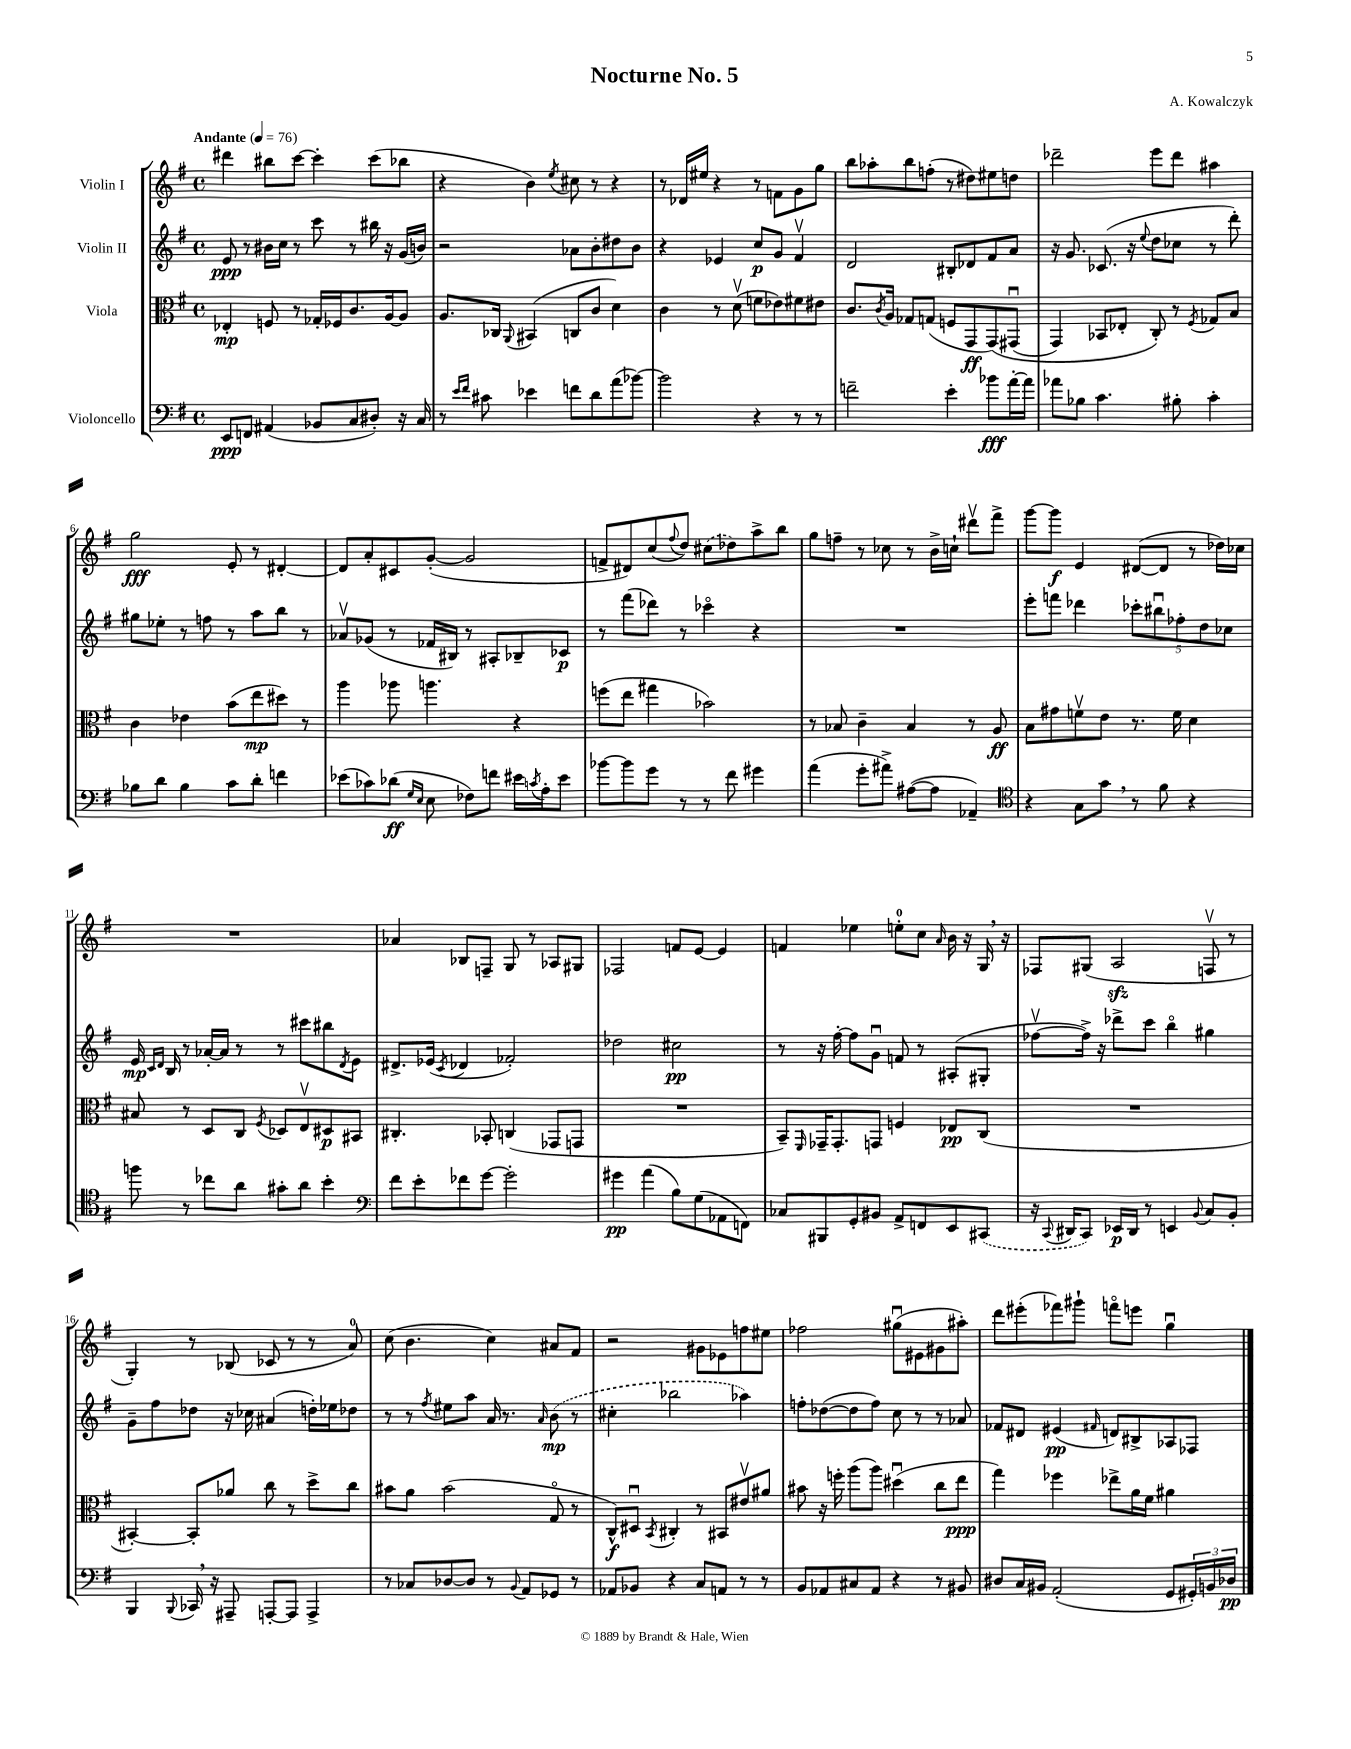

**kern	**dynam	**kern	**dynam	**kern	**dynam	**kern	**dynam
*part4	*part4	*part3	*part3	*part2	*part2	*part1	*part1
*staff4	*staff4	*staff3	*staff3	*staff2	*staff2	*staff1	*staff1
*I"Violoncello	*	*I"Viola	*	*I"Violin II	*	*I"Violin I	*
*clefF4	*	*clefC3	*	*clefG2	*	*clefG2	*
*k[f#]	*	*k[f#]	*	*k[f#]	*	*k[f#]	*
*M4/4	*	*M4/4	*	*M4/4	*	*M4/4	*
*met(c)	*	*met(c)	*	*met(c)	*	*met(c)	*
*MM76	*	*MM76	*	*MM76	*	*MM76	*
=1	=1	=1	=1	=1	=1	=1	=1
!	!	!	!	!	!	!LO:TX:a:B:t=Andante	!
8EE/L	ppp	4E-X'/	mp	8e/	ppp	4ddd#X\	.
8FFn/J	.	.	.	8r	.	.	.
(4AA#X/	.	8Fn/	.	16b#X\LL	.	8bb#X\L	.
.	.	.	.	16cc\JJ	.	.	.
.	.	8r	.	8r	.	[8ccc\J	.
8BB-X/L	.	16G-X'/LL	.	8ccc\	.	4ccc'\]	.
.	.	16F-X/J	.	.	.	.	.
8C/	.	8.c/	.	8r	.	.	.
8D#X'/J)	.	.	.	16bb#X\	.	(8ccc\L	.
.	.	[16A/k	.	16r	.	.	.
16r	.	8A/J]	.	(16g/LL	.	8bb-X\J	.
16C/	.	.	.	16bn/JJ)	.	.	.
=2	=2	=2	=2	=2	=2	=2	=2
8r	.	8.A/L	.	2r	.	4r	.
16qqe/LL	.	.	.	.	.	.	.
16qqf#/JJ	.	.	.	.	.	.	.
8c#X\	.	.	.	.	.	.	.
.	.	16C-X/Jk	.	.	.	.	.
.	.	8qqAA/	.	.	.	.	.
4e-X\	.	(4BB#X/	.	.	.	4b\)	.
.	.	.	.	.	.	8qee/	.
8fn\L	.	8Cn/L	.	8a-X\L	.	8cc#X\	.
8d\	.	8c/J	.	8b'\	.	8r	.
(8a\	.	4d\)	.	8dd#X\	.	4r	.
[8b-X\J)	.	.	.	8b\J	.	.	.
=3	=3	=3	=3	=3	=3	=3	=3
2b-\]	.	4c\	.	4r	.	8r	.
.	.	.	.	.	.	16d-X/LL	.
.	.	.	.	.	.	16ee#X/JJ	.
.	.	8r	.	4e-X/	.	4r	.
.	.	(8dv\	.	.	.	.	.
4r	.	8fn\L	.	8cc/L	p	8r	.
.	.	8e-X\)	.	8g/J	.	8fn\L	.
8r	.	8f#X\	.	4f#v/	.	8g\	.
8r	.	8e#X\J	.	.	.	8gg\J	.
=4	=4	=4	=4	=4	=4	=4	=4
2fn~\	.	8.c/L	.	2d/	.	8bb\L	.
.	.	.	.	.	.	8aa-X'\	.
.	.	8qc/	.	.	.	.	.
.	.	16A/Jk	.	.	.	.	.
.	.	8G-X/L	.	.	.	8bb\	.
.	.	(8Gn/J	.	.	.	(8ffn'\J	.
4e'\	.	8Fn/L	.	8B#X'/L	.	8r	.
.	.	8GG/	ff	8d-X/	.	8dd#X\L)	.
8b-X\L	fff	(8GG/)	.	8f#/	.	8ee#X\	.
[16a'\L	.	(8GG#Xu/J	.	8a/J	.	8ddn\J	.
16a\JJ]	.	.	.	.	.	.	.
=5	=5	=5	=5	=5	=5	=5	=5
8a-X\L	.	4GG/)	.	16r	.	2ddd-X~\	.
.	.	.	.	8.g/	.	.	.
8B-X\J	.	.	.	.	.	.	.
4.c\	.	8BB-X/L	.	(8.c-X/	.	.	.
.	.	8E-X'/J	.	.	.	.	.
.	.	.	.	16r	.	.	.
.	.	.	.	8qqee/	.	.	.
.	.	8C'/)	.	8dd\L	.	8eee\L	.
8B#X'\	.	8r	.	8cc-X\J	.	8ddd-\J	.
.	.	8qF#/	.	.	.	.	.
4c'\	.	8G-X/L	.	8r	.	4aa#X\	.
.	.	8B/J	.	8ddd'\)	.	.	.
!!LO:LB:g=z
=6	=6	=6	=6	=6	=6	=6	=6
8B-X\L	.	4c\	.	8gg#X\L	.	2gg\	fff
8d\J	.	.	.	8ee-X'\J	.	.	.
4B-\	.	4e-X\	.	8r	.	.	.
.	.	.	.	8ffn\	.	.	.
8c\L	.	(8b\L	.	8r	.	8e'/	.
8d'\J	.	8ee\	mp	8aa\L	.	8r	.
4fn\	.	8dd#X\J)	.	8bb\J	.	[4d#X'/	.
.	.	8r	.	8r	.	.	.
=7	=7	=7	=7	=7	=7	=7	=7
(8e-X\L	.	4aa\	.	8a-Xv/L	.	8d#/L]	.
8c-X\)	.	.	.	(8g-X/J	.	8a'/	.
(8d-X\J	ff	8aa-X\	.	8r	.	8c#X/	.
16qqG/LL	.	.	.	.	.	.	.
16qqE/JJ	.	.	.	.	.	.	.
8E\	.	4.aan\	.	16f-X/LL	.	([8g'/J	.
.	.	.	.	16B#X/JJ)	.	.	.
8F-X\L)	.	.	.	8r	.	2g/]	.
8fn\J	.	.	.	8A#X'/L	.	.	.
16e#X\LL	.	4r	.	8B-X~/	.	.	.
8qcn/	.	.	.	.	.	.	.
16A'\J	.	.	.	.	.	.	.
8e#\J	.	.	.	8c-X/J	p	.	.
=8	=8	=8	=8	=8	=8	=8	=8
[8b-X\L	.	(8ffn\L	.	8r	.	8fn^/L	.
8b-\]	.	8ee\J	.	(8fff#\L	.	8d#X/)	.
8g\J	.	4gg#X\	.	8ddd-X\J)	.	(8cc/	.
.	.	.	.	.	.	8qqff#/	.
8r	.	.	.	8r	.	8dd/J)	.
8r	.	2b-X\)	.	4ccc-X\	.	(8cc#X\L	.
8f#\	.	.	.	.	.	8dd-X\)	.
4g#X\	.	.	.	4r	.	8aa^\	.
.	.	.	.	.	.	8bb\J	.
=9	=9	=9	=9	=9	=9	=9	=9
(4a\	.	8r	.	1r	.	8gg\L	.
.	.	8B-X/	.	.	.	8ffn~\J	.
8g'\L	.	4c~\	.	.	.	8r	.
8a#X^\J)	.	.	.	.	.	8cc-X\	.
([8A#X\L	.	4B-/	.	.	.	8r	.
8A#\J]	.	.	.	.	.	16b^\LL	.
.	.	.	.	.	.	16ccn`\JJ	.
4AA-X~/)	.	8r	.	.	.	8ddd#Xv\L	.
.	.	8A/	ff	.	.	8fff#^\J	.
=10	=10	=10	=10	=10	=10	=10	=10
*clefC4	*	*	*	*	*	*	*
4r	.	8B\L	.	8eee'\L	.	[8ggg\L	.
.	.	8g#X\	.	8fffn\J	.	8ggg\J]	f
8G\L	.	8fnv\	.	4ddd-X\	.	4e/	.
8g,\J	.	8e\J	.	.	.	.	.
8r	.	8.r	.	10ccc-X'\L	.	([8d#X/L	.
.	.	.	.	10bb#Xu\	.	.	.
8f#\	.	.	.	.	.	8d#/J]	.
.	.	16f\	.	.	.	.	.
.	.	.	.	10ff-X'\	.	.	.
4r	.	4d\	.	.	.	8r	.
.	.	.	.	10dd\	.	.	.
.	.	.	.	.	.	16dd-X\LL)	.
.	.	.	.	10cc-X\J	.	.	.
.	.	.	.	.	.	16cc-X\JJ	.
!!LO:LB:g=z
=11	=11	=11	=11	=11	=11	=11	=11
8ffn\	.	8B#X/	.	16e/	mp	1r	.
.	.	.	.	16qqc/LL	.	.	.
.	.	.	.	16qqd/JJ	.	.	.
.	.	.	.	16B/	.	.	.
8r	.	8r	.	8r	.	.	.
8cc-X\L	.	8D/L	.	[16a-X'/LL	.	.	.
.	.	.	.	16a-/JJ]	.	.	.
8a\J	.	8C/J	.	8r	.	.	.
.	.	8qF#/	.	.	.	.	.
8g#X'\L	.	8D-X/L	.	8r	.	.	.
8a\J	.	8Ev/	.	8ccc#X\L	.	.	.
4b'\	.	8D#X/	p	8bb#X\	.	.	.
.	.	.	.	8qd/	.	.	.
.	.	8BB#X/J	.	8e\J	.	.	.
=12	=12	=12	=12	=12	=12	=12	=12
*clefF4	*	*	*	*	*	*	*
8f#\L	.	4.C#X'/	.	8.d#X^/L	.	4a-X/	.
8e'\	.	.	.	.	.	.	.
.	.	.	.	(16e-X/Jk	.	.	.
.	.	.	.	8qc/	.	.	.
8f-X\	.	.	.	4d-X/	.	8B-X/L	.
[8g\J	.	8BB-X'/	.	.	.	8Fn~/J	.
2g'\]	.	(4Cn/	.	2f-X'/)	.	8G/	.
.	.	.	.	.	.	8r	.
.	.	8GG-X/L	.	.	.	8A-X/L	.
.	.	8GGn/J	.	.	.	8G#X/J	.
=13	=13	=13	=13	=13	=13	=13	=13
4g#X\	pp	1r	.	2dd-X\	.	2F-X/	.
(4a\	.	.	.	.	.	.	.
8B\L)	.	.	.	2cc#X\	pp	8fn/L	.
(8G\	.	.	.	.	.	[8e/J	.
8AA-X\	.	.	.	.	.	4e/]	.
8FFn\J)	.	.	.	.	.	.	.
=14	=14	=14	=14	=14	=14	=14	=14
8C-X/L	.	8BB~/L)	.	8r	.	4fn/	.
.	.	16qqFF#/	.	.	.	.	.
8BBB#X/	.	16GG-X~/K	.	16r	.	.	.
.	.	8.GG-'/	.	[16ff#'\	.	.	.
8GG'/	.	.	.	8ff#\L]	.	4ee-X\	.
8BB#X/J	.	8GGn/J	.	8gu\J	.	.	.
8AA^/L	.	4Fn/	.	8fn/	.	8een'\L	.
8FFn/	.	.	.	8r	.	8cc\J	.
.	.	.	.	.	.	16qqa/	.
8EE/	.	8E-X/L	pp	(8A#X'/L	.	16b\	.
.	.	.	.	.	.	16r	.
(8CC#X/J	.	(8C/J	.	8G#X'/J	.	16G,/	.
.	.	.	.	.	.	16r	.
=15	=15	=15	=15	=15	=15	=15	=15
16r	.	1r	.	[8ff-Xv\L	.	8F-X/L	.
8qqCC/	.	.	.	.	.	.	.
16DD#X/KL	.	.	.	.	.	.	.
8CC/J)	.	.	.	16ff-^\Jk])	.	(8G#X/J	.
.	.	.	.	16r	.	.	.
16EE-X/LL	p	.	.	8ddd-X^\L	.	2Azz/	.
16DD#/JJ	.	.	.	.	.	.	.
8r	.	.	.	8ccc\J	.	.	.
4EEn/	.	.	.	4bb\	.	.	.
8qqBB/	.	.	.	.	.	.	.
8C/L	.	.	.	4gg#X\	.	8Fnv/	.
8BB'/J	.	.	.	.	.	8r	.
!!LO:LB:g=z
=16	=16	=16	=16	=16	=16	=16	=16
4BBB/	.	[4BB#X'/)	.	8g~\L	.	4G'/)	.
.	.	.	.	8ff#\	.	.	.
8qqBBB/	.	.	.	.	.	.	.
16CC-X,/	.	8BB#'/L]	.	8dd-X\J	.	8r	.
16r	.	.	.	.	.	.	.
8AAA#X~/	.	8a-X/J	.	16r	.	(8B-X/	.
.	.	.	.	16cc-X\	.	.	.
[8AAAn'/L	.	8cc\	.	(4a#X/	.	8c-X/	.
8AAA/J]	.	8r	.	.	.	8r	.
4AAA^/	.	8dd^\L	.	16ddn'\LL)	.	8r	.
.	.	.	.	16ee-X\J	.	.	.
.	.	8cc\J	.	8dd-X\J	.	8a/)	.
=17	=17	=17	=17	=17	=17	=17	=17
8r	.	8b#X\L	.	8r	.	(8cc\	.
8C-X/L	.	8a\J	.	8r	.	4.b\	.
.	.	.	.	8qff#/	.	.	.
[8D-X/	.	(2b#\	.	8ee#X\L	.	.	.
8D-/J]	.	.	.	8aa\J	.	.	.
8r	.	.	.	16a/	.	4cc\)	.
.	.	.	.	8.r	.	.	.
8qqBB/	.	.	.	.	.	.	.
8AA/L	.	.	.	.	.	.	.
.	.	.	.	16qqa/	.	.	.
8GG-X/J	.	8G/	.	(8b\	mp	8a#X/L	.
8r	.	8r	.	8r	.	8f#/J	.
=18	=18	=18	=18	=18	=18	=18	=18
8AA-X/L	.	8C^^/L)	f	4cc#X'\	.	2r	.
8BB-X/J	.	8D#Xu/J	.	.	.	.	.
.	.	8qBB/	.	.	.	.	.
4r	.	4C#X'/	.	2bb-X\	.	.	.
8C/L	.	8r	.	.	.	8g#X\L	.
8AAn/J	.	8BB#X/L	.	.	.	8e-X\	.
8r	.	8e#Xv/	.	4aa-X\)	.	8ffn\	.
8r	.	8a#X/J	.	.	.	8ee#X\J	.
=19	=19	=19	=19	=19	=19	=19	=19
8BB/L	.	8b#X\	.	8ffn'\L	.	2ff-X\	.
8AA-X/	.	16r	.	([8dd-X\	.	.	.
.	.	16ffn'\	.	.	.	.	.
8C#X/	.	(8aa\L	.	8dd-\]	.	.	.
8AA-/J	.	8aa\J)	.	8ff\J)	.	.	.
4r	.	(4dd#Xu\	.	8cc\	.	(8gg#Xu\L	.
.	.	.	.	8r	.	8e#X\	.
8r	.	8cc\L	.	8r	.	8g#X\	.
8BB#X/	.	8ee\J	ppp	8a-X/	.	8aa#X'\J)	.
=20	=20	=20	=20	=20	=20	=20	=20
8D#X/L	.	4gg\)	.	8f-X/L	.	8ddd\L	.
16C/L	.	.	.	8d#X/J	.	(8eee#X'\	.
16BB#X/JJ	.	.	.	.	.	.	.
(2AA'/	.	4ff-X\	.	(4e#X/	pp	8fff-X\)	.
.	.	.	.	.	.	8ggg#X`\J	.
.	.	.	.	16qqf#X/	.	.	.
.	.	8ee-X^\L	.	8dn/L)	.	8fffn\L	.
.	.	16a\L	.	8B#X^/	.	8eeen\J	.
.	.	16f#\JJ	.	.	.	.	.
8GG/L	.	4a#X\	.	8A-X/	.	4ggu\	.
24GG#X'/L)	.	.	.	8F-X/J	.	.	.
24BBn/	.	.	.	.	.	.	.
24D-X/JJ	pp	.	.	.	.	.	.
==	==	==	==	==	==	==	==
*-	*-	*-	*-	*-	*-	*-	*-
